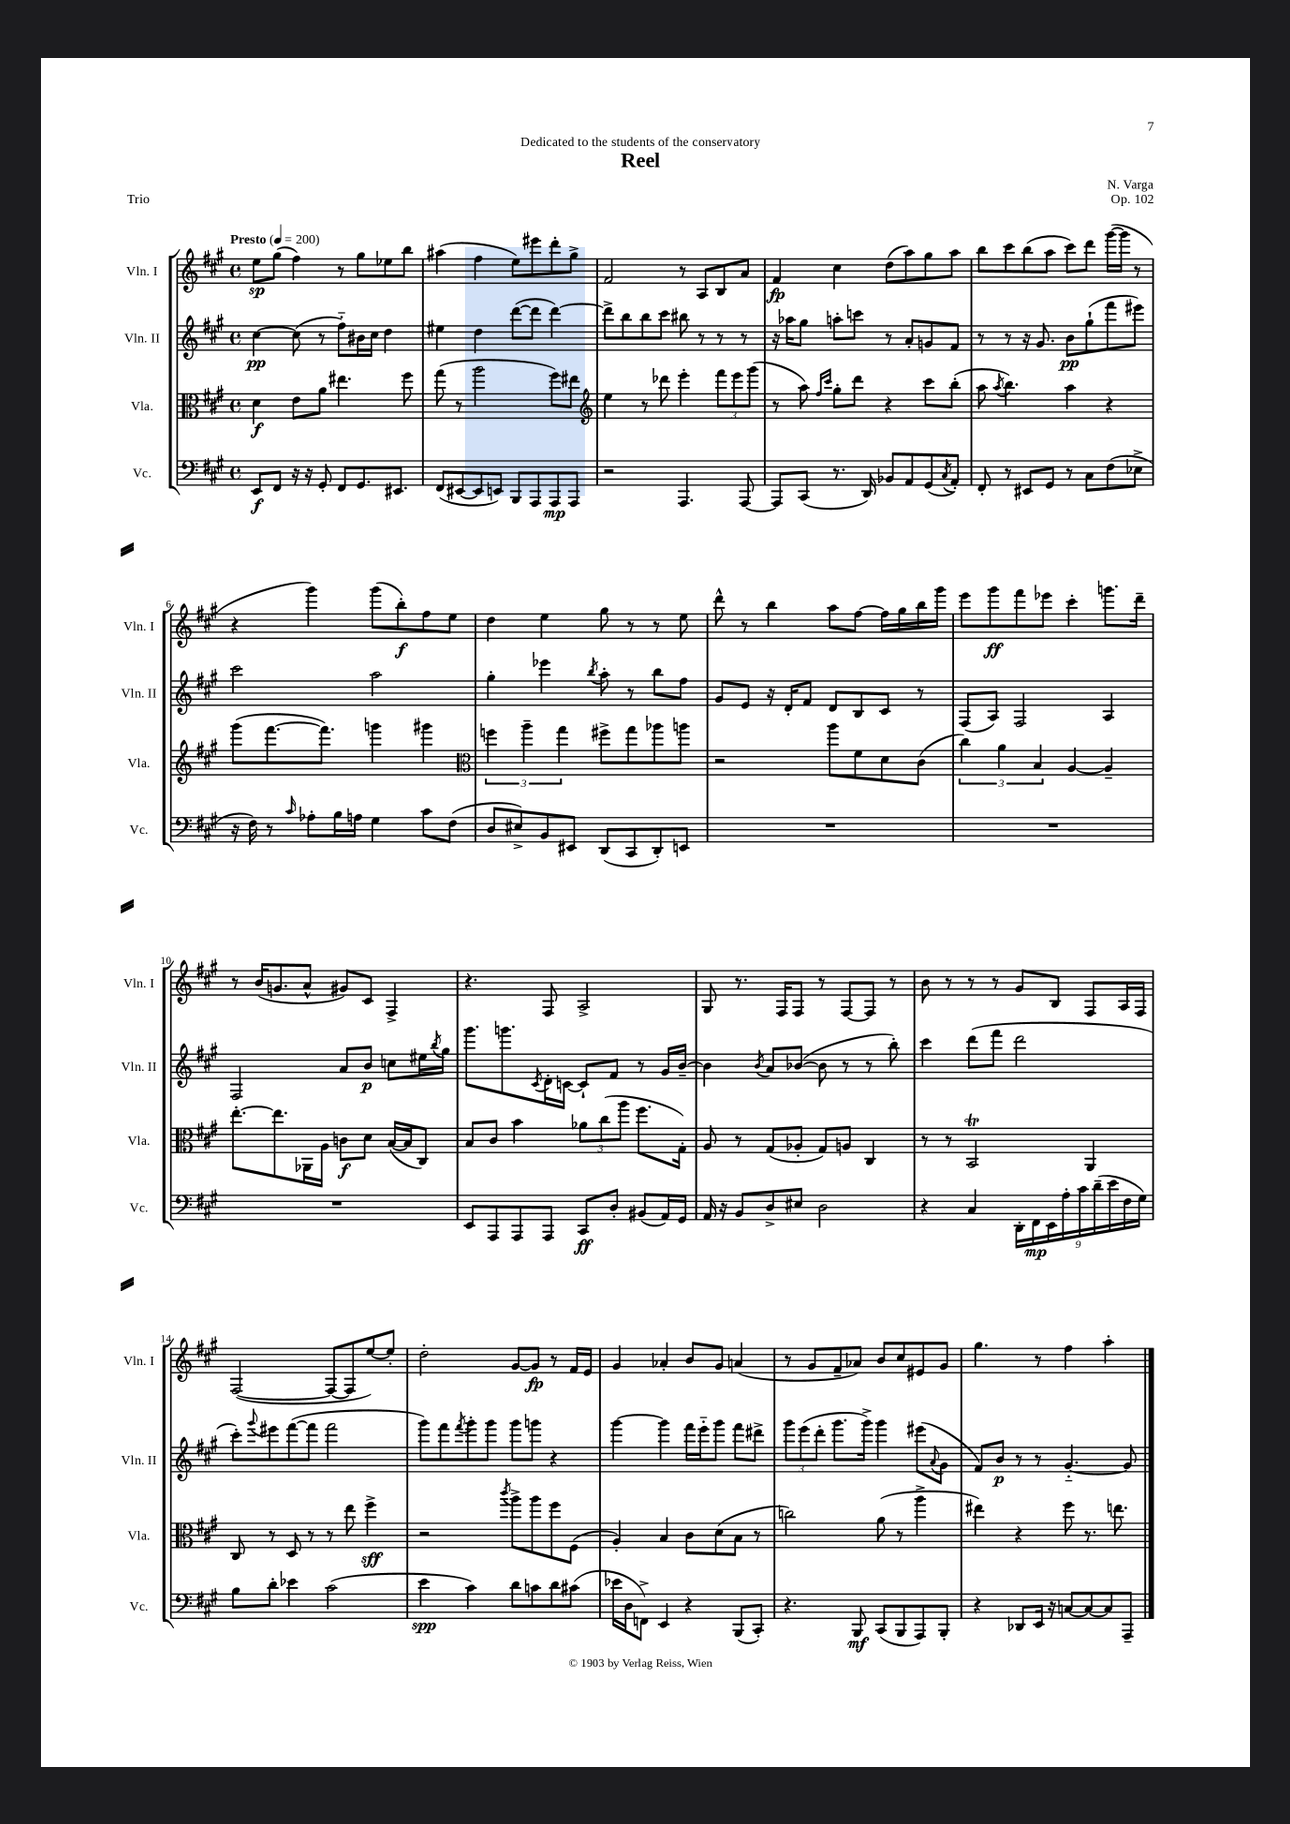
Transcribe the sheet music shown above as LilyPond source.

\header { title = "Reel" composer = "N. Varga" dedication = "Dedicated to the students of the conservatory" opus = "Op. 102" piece = "Trio" }
<<
\new StaffGroup <<
\new Staff = "s0" \with { instrumentName = "Vln. I" shortInstrumentName = "Vln. I" } {
    \clef treble \key a \major \defaultTimeSignature \time 4/4 \tempo "Presto" 4 = 200
    e''8\sp gis''8( fis''4) r8 gis''8 ees''8 b''8 |
    ais''4( fis''4 e''8) eis'''8 d'''8-. gis''8-> |
    fis'2 r8 a8 b8 a'8 |
    fis'4\fp cis''4 d''8( a''8) gis''8 a''8 |
    b''8 cis'''8 b''8( a''8 cis'''8) d'''8 gis'''16~( gis'''16 r8 |
    r4 gis'''4) gis'''8( b''8-.\f) fis''8 e''8 |
    d''4 e''4 gis''8 r8 r8 e''8 |
    d'''8-^ r8 b''4 a''8 fis''8~ fis''16 gis''16 b''16 gis'''16 |
    e'''8 gis'''8\ff fis'''8 ees'''8 cis'''4-. g'''8. d'''16-- |
    r8 b'16( g'8. a'8-^ gis'8) cis'8 fis4-> |
    r4. fis8 a2-> |
    gis8 r8. fis16 fis8 r8 fis8~ fis8 r8 |
    b'8 r8 r8 r8 gis'8 b8 fis8 a16 fis16 |
    fis2~( fis8~ fis8 e''8~) e''8-. |
    d''2-. gis'8~ gis'8\fp r8 fis'16 e'16 |
    gis'4 aes'4-. b'8 gis'8 a'4( |
    r8 gis'8 fis'8-- aes'8) b'8 cis''8 eis'8 gis'8 |
    gis''4. r8 fis''4 a''4-. \bar "|." |
}
\new Staff = "s1" \with { instrumentName = "Vln. II" shortInstrumentName = "Vln. II" } {
    \clef treble \key a \major \defaultTimeSignature \time 4/4
    cis''4~\pp cis''8( r8 fis''8-_) bis'16 cis''16 d''4 |
    eis''4 d''4 d'''8~( d'''8 d'''4~) |
    d'''8-> b''8 b''8 cis'''8 bis''8 r8 r8 r8 |
    r16 aes''16 gis''8 a''8-. c'''8 r8 a'8-. g'8 fis'8 |
    r8 r8 r16 gis'8. b'8\pp gis''8-!( fis'''8 eis'''8) |
    cis'''2 a''2 |
    gis''4-. ees'''4 \acciaccatura { b''8 } a''8-. r8 b''8 fis''8 |
    gis'8 e'8 r16 d'16-. fis'8 d'8 b8 cis'8 r8 |
    fis8( a8) fis2 a4 |
    fis2 a'8 b'8\p c''8 eis''16 \acciaccatura { b''8 } gis''16 |
    gis'''8. g'''8. \acciaccatura { cis'8 } d'16-. c'16~ c'8-! fis'8 r8 gis'16 b'16~-- |
    b'4 \acciaccatura { b'8 } a'8 bes'8~( bes'8 r8 r8 b''8-.) |
    cis'''4 d'''8( fis'''8 d'''2 |
    cis'''8-.) \appoggiatura { gis'''8 } eis'''8 fis'''8~( fis'''8 fis'''2 |
    gis'''8) fis'''8 \acciaccatura { fis'''8 } gis'''8-. gis'''8 gis'''8 g'''8 r4 |
    gis'''4~ gis'''4 fis'''16 e'''16-_ gis'''8 fis'''8 dis'''8-> |
    \tuplet 3/2 { gis'''8 e'''8( d'''8-. } gis'''8. gis'''16->) gis'''4 eis'''8( \appoggiatura { a'8 } gis'8 |
    fis'8) b'8\p r8 r8 gis'4.~-_ gis'8 \bar "|." |
}
\new Staff = "s2" \with { instrumentName = "Vla." shortInstrumentName = "Vla." } {
    \clef alto \key a \major \defaultTimeSignature \time 4/4
    d'4\f e'8 a'8 eis''4. fis''8 |
    gis''8( r8 a''2 fis''8) eis''8 |
    \clef treble e''4 r8 des'''8 e'''4-. \tuplet 3/2 { fis'''8 e'''8 gis'''8( } |
    r8 a''8) \grace { fis''16 cis'''16 } gis''8-. d'''8 r4 cis'''8 b''8-.( |
    a''8 \acciaccatura { a''8 } b''4.) a''4 r4 |
    gis'''8( fis'''8.~ fis'''8.) g'''4 gis'''4 |
    \clef alto \tuplet 3/2 { f''4 a''4-- gis''4 } fis''8-> gis''8 aes''8 a''8 |
    r2 a''8 fis'8 d'8 cis'8( |
    \tuplet 3/2 { cis''4) a'4 b4 } a4~ a4-- |
    e''8.~-. e''8. aes,16 a16 c'8\f d'8 b16~( b16 cis8) |
    b8 cis'8 b'4 \tuplet 3/2 { aes'8 cis''8( a''8 } fis''8. gis16-.) |
    a8 r8 gis8( aes8-. gis8) a8 cis4 |
    r8 r8 b,2\trill a,4 |
    cis8 r8 d8 r8 r8 e''8 fis''4->\sff |
    r2 \acciaccatura { cis'''8 } a''8-> a''8 fis''8 fis8( |
    a4-.) b4 cis'8 d'8( b8 r8 |
    c''2) a'8( r8 a''4-> |
    eis''4) r4 fis''8 r8. e''8. \bar "|." |
}
\new Staff = "s3" \with { instrumentName = "Vc." shortInstrumentName = "Vc." } {
    \clef bass \key a \major \defaultTimeSignature \time 4/4
    e,8\f fis,8 r16 r16 gis,8-. fis,8 gis,8. eis,8. |
    fis,8( eis,8~ eis,8 e,8) b,,8 a,,8 a,,8\mp a,,8 |
    r2 a,,4. a,,8~ |
    a,,8 cis,8( r8. d,16) bes,8 a,8 gis,8( \acciaccatura { cis8 } a,8-.) |
    fis,8-. r8 eis,8 gis,8 r8 cis8 fis8( ees8-> |
    r16 fis16) r8 \grace { cis'16 } aes8-. b16 a16 gis4 cis'8 fis8( |
    d8 eis8->) b,8 eis,8 d,8( cis,8 d,8-.) e,8 |
    R1 |
    R1 |
    R1 |
    e,8 a,,8 a,,8 a,,8 cis,8\ff d8-. bis,8( a,16) gis,16 |
    a,16 r16 b,8 d8-> eis8 d2 |
    r4 cis4 \tuplet 9/8 { d,16-. fis,16\mp e,16 a16-. cis'16 d'16--( e'16 fis16 gis16) } |
    b8 d'8-. ees'4 cis'2( |
    e'4\spp cis'4) d'8 c'8 d'8 cis'8( |
    ees'16 d16 f,8->) e,4 r4 b,,8( cis,8-.) |
    r4. b,,8\mf cis,8( b,,8 a,,8) b,,8-. |
    r4 des,8 e,16 r16 c8~ c8~ c8 a,,8-- \bar "|." |
}
>>
>>
